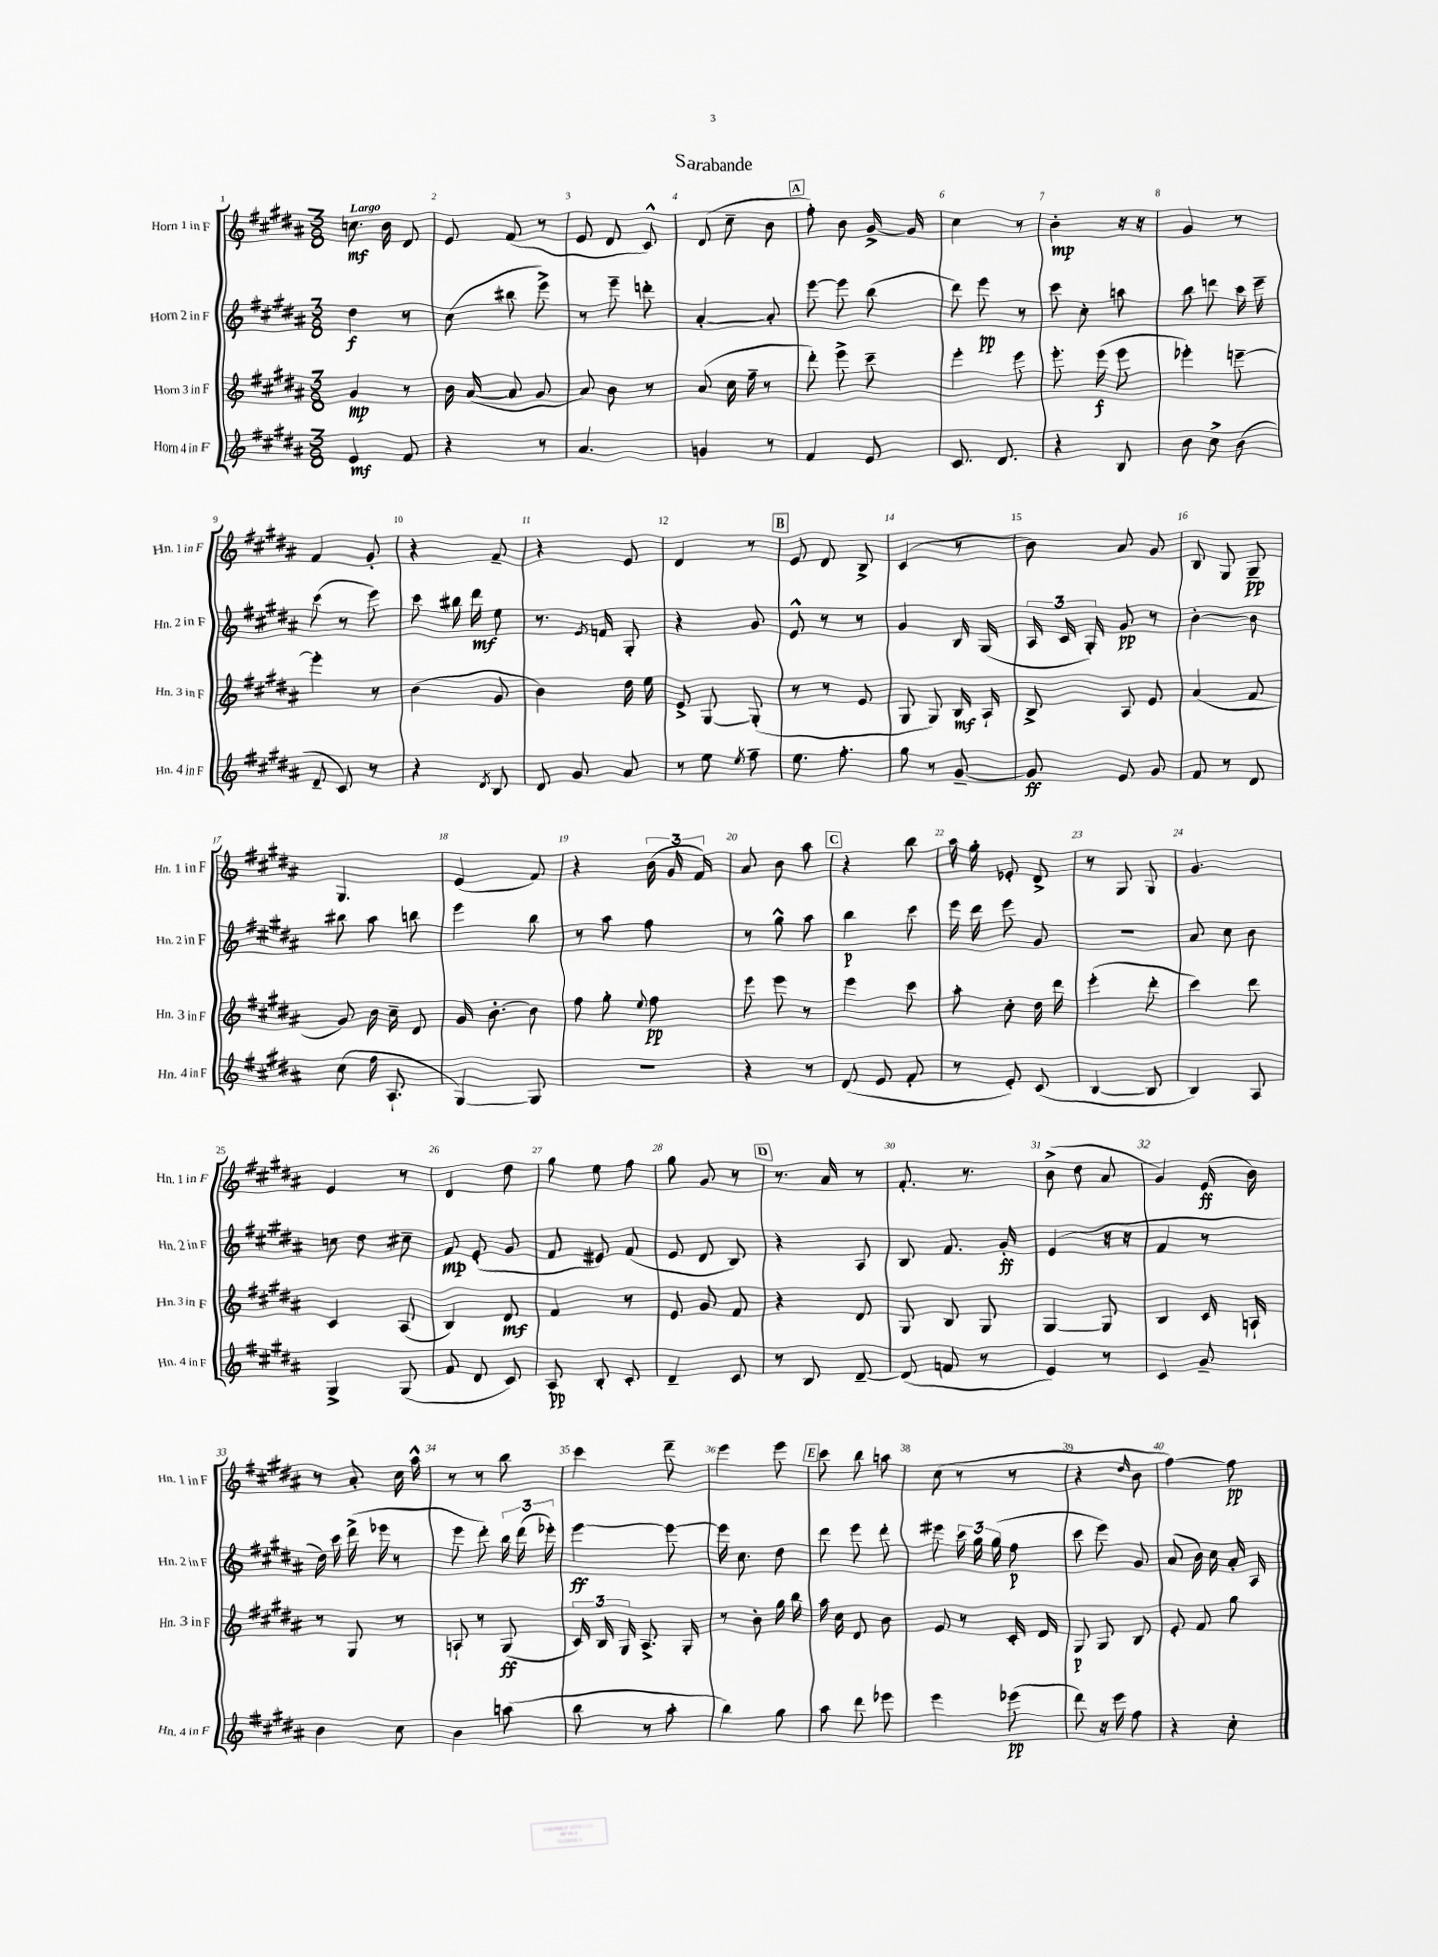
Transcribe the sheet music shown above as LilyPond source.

\header { title = "Sarabande" }
<<
\new StaffGroup <<
\new Staff = "s0" \with { instrumentName = "Horn 1 in F" shortInstrumentName = "Hn. 1 in F" } {
    \clef treble \key b \major \numericTimeSignature \time 3/8 \tempo "Largo"
    \autoBeamOff c''8.\mf b'16 dis'8 |
    e'8 fis'8( r8 |
    e'8 dis'8 cis'8-^) |
    dis'8( cis''8-- b'8 |
    \mark \markup { \box "A" } fis''8-.) b'8 gis'16~-> gis'16 |
    cis''4 r8 |
    b'4-.\mp r16 r16 |
    gis'4 r8 |
    fis'4 gis'8-. |
    r4 fis'8-- |
    r4 e'8 |
    dis'4 r8 |
    \mark \markup { \box "B" } e'8 dis'8 b8-> |
    cis'4( r8 |
    b'8) ais'8 gis'8 |
    b8 gis8 gis8--\pp |
    gis4. |
    e'4( fis'8) |
    r4 \tuplet 3/2 { b'16( gis'16 fis'16) } |
    ais'8 b'8 ais''8 |
    \mark \markup { \box "C" } r4 b''8 |
    ais''16 gis''16-. ees'8-. dis'8-> |
    r8 gis8 gis8 |
    gis'4. |
    e'4 r8 |
    dis'4 dis''8 |
    gis''8 e''8 fis''8 |
    gis''8 gis'8 r8 |
    \mark \markup { \box "D" } r8. ais'16 r8 |
    fis'8.-. r8. |
    b'8->( dis''8 ais'8 |
    gis'4) e'16\ff( b'16) |
    r8 ais'8-. cis''16 ais''16-^ |
    r8 r8 b''8 |
    cis'''4 dis'''8-- |
    e'''4 e'''8 |
    \mark \markup { \box "E" } cis'''8 b''8 a''8 |
    cis''8( r8 r8 |
    r4 \grace { dis''16 } b'8 |
    fis''4~) fis''8\pp \bar "|." |
}
\new Staff = "s1" \with { instrumentName = "Horn 2 in F" shortInstrumentName = "Hn. 2 in F" } {
    \clef treble \key b \major \numericTimeSignature \time 3/8
    \autoBeamOff dis''4\f r8 |
    cis''8( bis''8 e'''8->) |
    r8 e'''8-- d'''8-. |
    ais'4~-. ais'8-. |
    \mark \markup { \box "A" } e'''8~ e'''8 b''8( |
    dis'''8) e'''8\pp r8 |
    cis'''8 cis''8-. a''8 |
    b''8 d'''8 cis'''16 e'''16-- |
    cis'''8( r8 e'''8) |
    cis'''8 bis''16 dis'''16\mf e''8 |
    r8. \acciaccatura { e'8 } f'16 gis8-. |
    r4 gis'8 |
    \mark \markup { \box "B" } e'8-^ r8 r8 |
    gis'4 b16 gis16( |
    \tuplet 3/2 { ais16 cis'16 gis16-.) } gis'8\pp r8 |
    b'4~-. b'8 |
    bis''8 ais''8 b''8 |
    e'''4 b''8 |
    r8 ais''8 fis''8 |
    r8 gis''8-^ ais''8 |
    \mark \markup { \box "C" } b''4\p cis'''8 |
    e'''16 dis'''16 e'''8 gis'8 |
    r4. |
    ais'8 cis''8 b'8 |
    c''8 dis''8 cis''8-- |
    fis'8\mp e'8-.( gis'8 |
    fis'8 eis'8) fis'8( |
    e'8 dis'8 b8) |
    \mark \markup { \box "D" } r4 ais8 |
    b8 fis'8. gis'16-.\ff |
    e'4( r16 r16 |
    fis'4 r8 |
    dis''16) cis'''16 dis'''16->( ees'''16 r8 |
    e'''8 dis'''8-.) \tuplet 3/2 { b''16 dis'''16( ees'''16-.) } |
    e'''4~\ff e'''8~ |
    e'''16 cis''8. dis''8 |
    \mark \markup { \box "E" } dis'''8 e'''8 dis'''8-. |
    eis'''8 \tuplet 3/2 { cis'''16 gis''16 gis''16( } fis''8\p |
    cis'''8 e'''8) gis'8 |
    ais'8( b'16) cis''16 ais'16-. ais16 \bar "|." |
}
\new Staff = "s2" \with { instrumentName = "Horn 3 in F" shortInstrumentName = "Hn. 3 in F" } {
    \clef treble \key b \major \numericTimeSignature \time 3/8
    \autoBeamOff gis'4\mp r8 |
    b'16 ais'16~( ais'8 gis'8 |
    ais'8) b'8 r8 |
    ais'8( cis''16 fis''16-- r8 |
    \mark \markup { \box "A" } dis'''8-.) e'''8-> cis'''8-- |
    e'''4-. e'''8 |
    e'''8.-. e'''16\f( e'''8 |
    ees'''4-.) e'''8~-- |
    e'''4-. r8 |
    b'4( gis'8 |
    b'4) dis''16 e''16 |
    e'8-> gis8~ gis8-.( |
    \mark \markup { \box "B" } r8 r8 e'8 |
    gis8 gis8) b16\mf ais16-! |
    b8-> ais8 e'8 |
    ais'4( fis'8 |
    gis'8) b'16 cis''16-- dis'8 |
    gis'16 b'8.~-. b'8 |
    fis''8 gis''8-. \appoggiatura { e''8 } fis''8\pp |
    e'''8 e'''8 r8 |
    \mark \markup { \box "C" } e'''4 cis'''8 |
    ais''8-. cis''8-. dis''16 dis'''16 |
    e'''4-.( dis'''8-. |
    cis'''4) dis'''8 |
    cis'4 ais8( |
    b4) dis'8\mf |
    fis'4 r8 |
    e'8 gis'8 fis'8 |
    \mark \markup { \box "D" } r4 dis'8 |
    gis8 b8 gis8 |
    gis4~ gis8 |
    b4 cis'16 a16-! |
    r8 gis8 r8 |
    a8-! r8 gis8\ff( |
    \tuplet 3/2 { cis'16) b16 gis16 } ais8.-> gis16-. |
    r8 b'8-. gis''16 b''16 |
    \mark \markup { \box "E" } ais''16 cis''16 dis'8 b'8 |
    e'8 r8 cis'16-. dis'16 |
    gis8\p gis8 b8 |
    e'8-. fis'8 gis''8 \bar "|." |
}
\new Staff = "s3" \with { instrumentName = "Horn 4 in F" shortInstrumentName = "Hn. 4 in F" } {
    \clef treble \key b \major \numericTimeSignature \time 3/8
    \autoBeamOff e'4\mf fis'8 |
    r4 r8 |
    ais'4. |
    g'4 r8 |
    \mark \markup { \box "A" } fis'4 e'8 |
    cis'8. dis'8. |
    r4 b8 |
    b'8 cis''8-> b'8( |
    dis'8-- cis'8) r8 |
    r4 \acciaccatura { dis'8 } b8 |
    dis'8 gis'8 ais'8 |
    r8 e''8 \acciaccatura { e''8 } fis''8-- |
    \mark \markup { \box "B" } e''8. fis''8.-. |
    gis''8 r8 gis'8~-- |
    gis'8\ff e'8 gis'8 |
    fis'8 r8 dis'8 |
    cis''8( fis''16 ais8.-! |
    gis4~) gis8 |
    R4. |
    r4 r8 |
    \mark \markup { \box "C" } dis'8( e'8 fis'8-. |
    r8 e'8-.) cis'8( |
    b4~ b8 |
    b4) ais8 |
    gis4-> gis8( |
    fis'8 dis'8 cis'8) |
    ais8\pp b8-. cis'8-. |
    dis'4-- cis'8 |
    \mark \markup { \box "D" } r8 b8 dis'8~-- |
    dis'8( f'8 r8 |
    e'4) r8 |
    cis'4 gis'8-- |
    b'4 cis''8 |
    b'4 a''8( |
    b''8 r8 ais''8-. |
    b''4) gis''8 |
    \mark \markup { \box "E" } ais''8 dis'''8 ees'''8 |
    e'''4 ees'''8\pp( |
    dis'''8) r16 e'''16 fis''8 |
    r4 cis''8-. \bar "|." |
}
>>
>>
\layout { \context { \Score \override BarNumber.break-visibility = ##(#f #t #t) barNumberVisibility = #all-bar-numbers-visible } }
